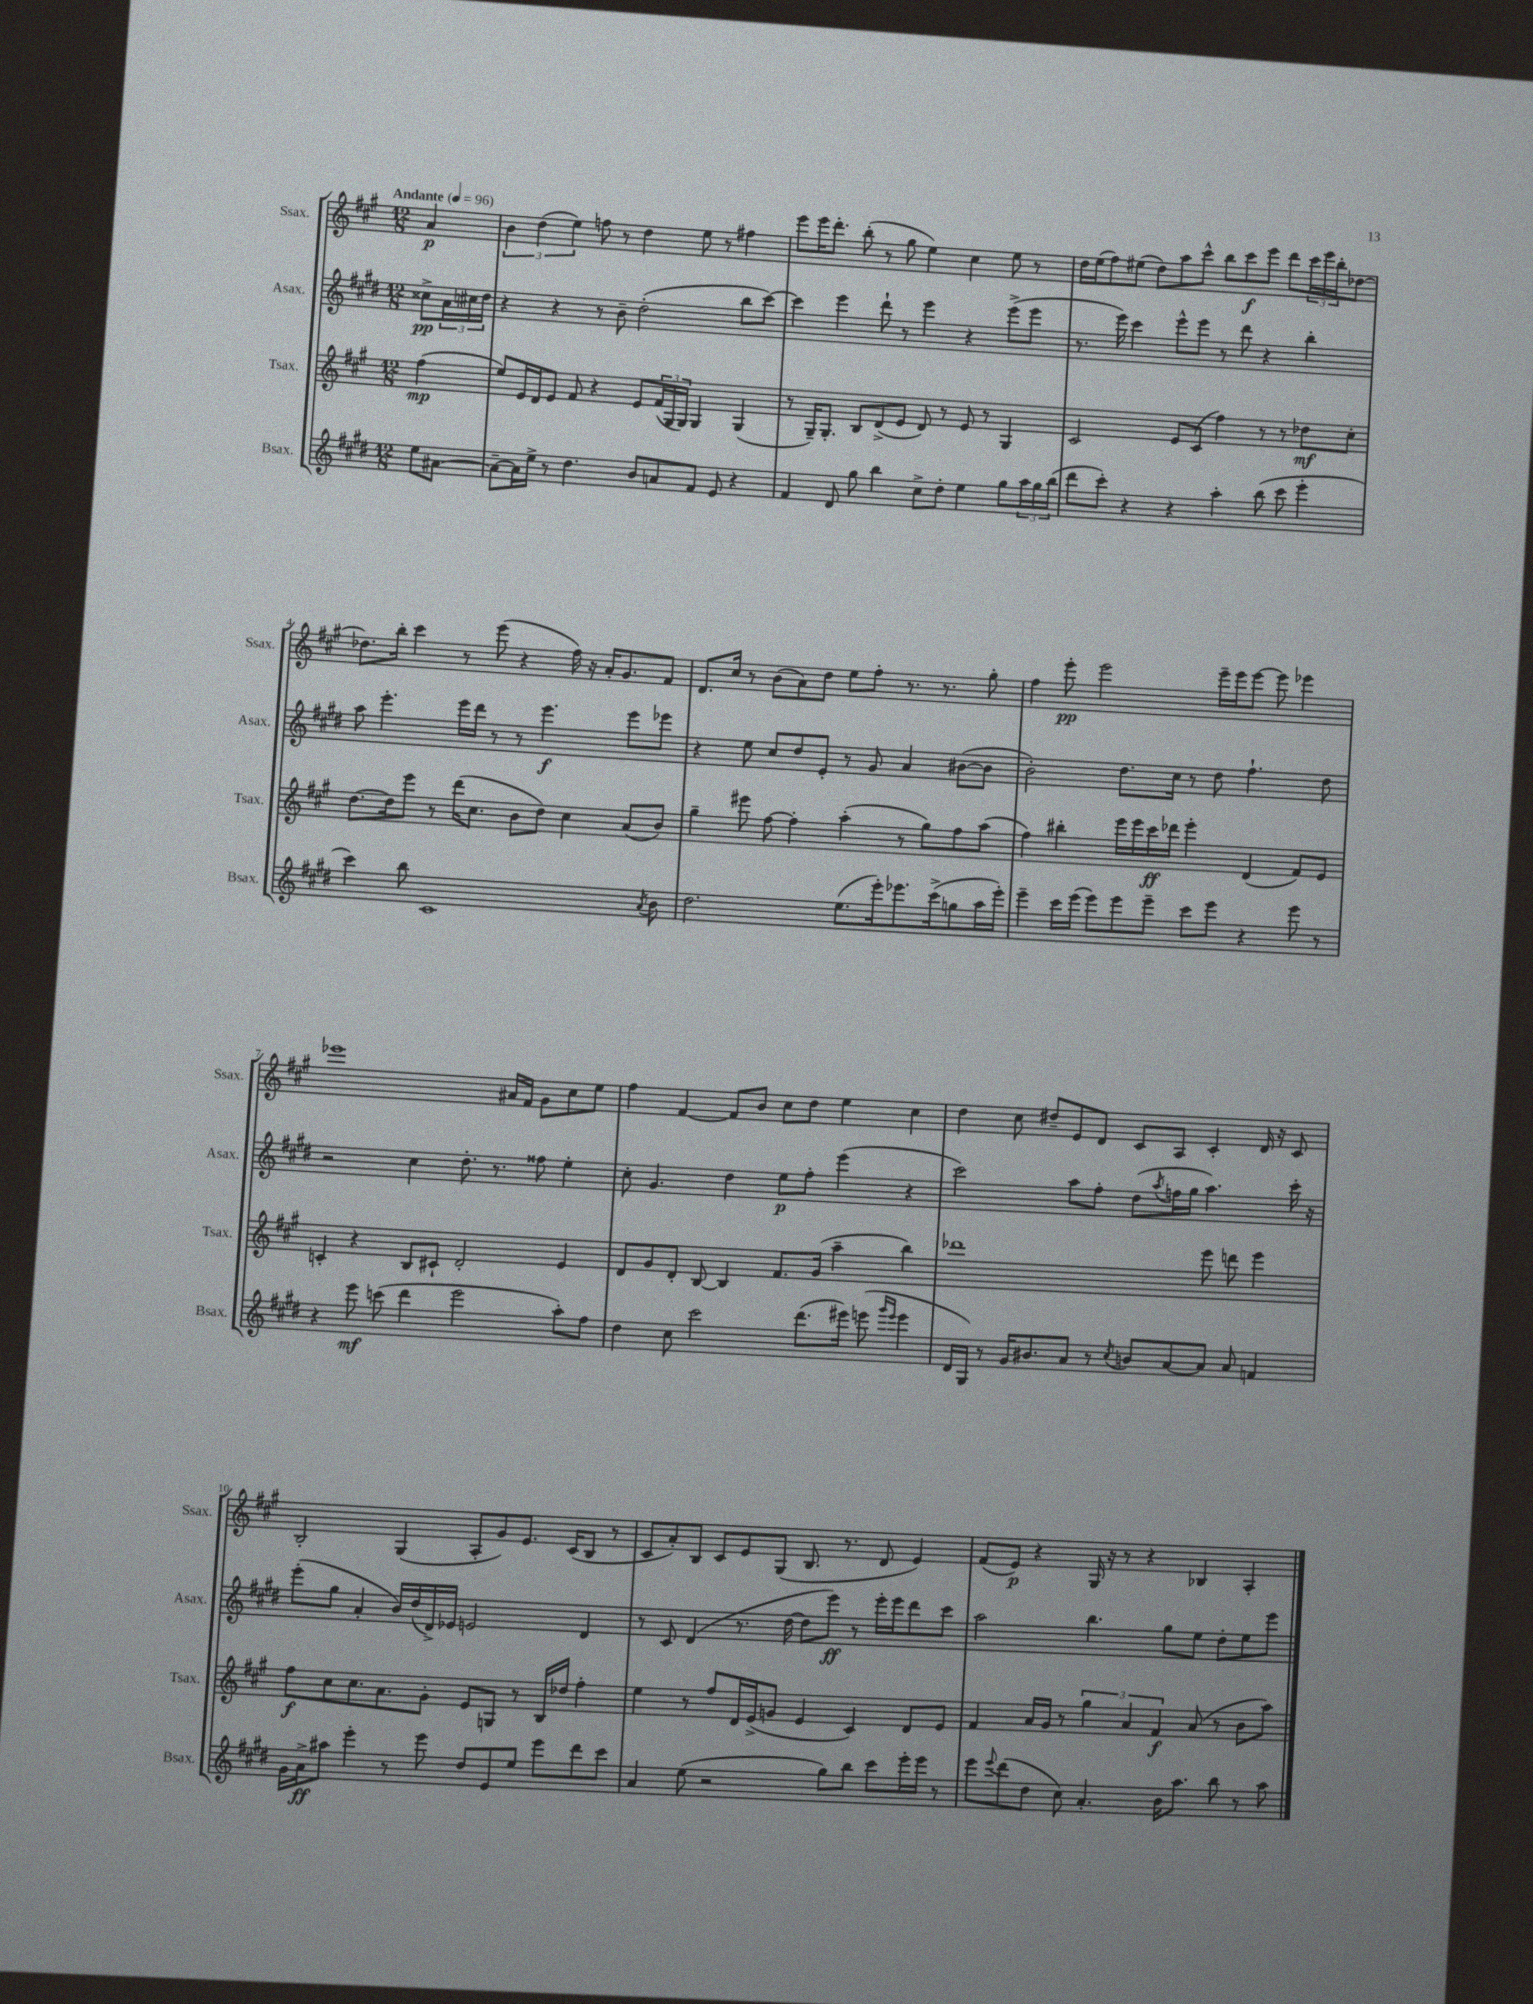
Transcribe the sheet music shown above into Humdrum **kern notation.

**kern	**dynam	**kern	**dynam	**kern	**dynam	**kern	**dynam
*part4	*part4	*part3	*part3	*part2	*part2	*part1	*part1
*staff4	*staff4	*staff3	*staff3	*staff2	*staff2	*staff1	*staff1
*I"Bsax.	*	*I"Tsax.	*	*I"Asax.	*	*I"Ssax.	*
*I'Bsax.	*	*I'Tsax.	*	*I'Asax.	*	*I'Ssax.	*
*clefG2	*	*clefG2	*	*clefG2	*	*clefG2	*
*k[f#c#g#d#]	*	*k[f#c#g#]	*	*k[f#c#g#d#]	*	*k[f#c#g#]	*
*M12/8	*	*M12/8	*	*M12/8	*	*M12/8	*
*MM96	*	*MM96	*	*MM96	*	*MM96	*
=	=	=	=	=	=	=	=
!	!	!	!	!	!	!LO:TX:a:B:t=Andante	!
8ee\L	.	(4ff#\	mp	8cc##X^\L	pp	4a/	p
[8a#X\J	.	.	.	24a\L	.	.	.
.	.	.	.	24cc#X\	.	.	.
.	.	.	.	24dd#\JJ	.	.	.
=1	=1	=1	=1	=1	=1	=1	=1
8a#~\L_	.	8ee/L)	.	4r	.	6b\	.
16a#\L]	.	16e/L	.	.	.	.	.
.	.	.	.	.	.	(6dd\	.
16ee^\JJ	.	16d/J	.	.	.	.	.
8r	.	8e/J	.	4r	.	.	.
.	.	.	.	.	.	6ee\)	.
4.dd#\	.	8f#/	.	.	.	.	.
.	.	4r	.	8r	.	8ffn\	.
.	.	.	.	8b~\	.	8r	.
8b/L	.	8e/L	.	(2dd#'\	.	4dd\	.
8an/	.	(24f#/L	.	.	.	.	.
.	.	24G#/	.	.	.	.	.
.	.	24G#/JJ)	.	.	.	.	.
8f#/J	.	4G#/	.	.	.	8ee\	.
8e/	.	.	.	.	.	8r	.
4r	.	(4G#/	.	8bb\L	.	4ff#X\	.
.	.	.	.	[8ccc#\J)	.	.	.
=2	=2	=2	=2	=2	=2	=2	=2
4f#/	.	8r	.	4ccc#\]	.	8eee\L	.
.	.	16G#~/KL)	.	.	.	16eee\K	.
.	.	8.G#'/J	.	.	.	8.ddd'\J	.
8d#/	.	.	.	4eee\	.	.	.
8gg#\	.	8B/L	.	.	.	(8bb'\	.
4bb\	.	(8d^/	.	8ddd#`\	.	8r	.
.	.	8e/J	.	8r	.	8gg#\	.
8cc#^\L	.	8d/)	.	4eee\	.	4ee\)	.
8dd#'\J	.	8r	.	.	.	.	.
4ee\	.	8e/	.	4r	.	4cc#\	.
.	.	8r	.	.	.	.	.
8gg#\L	.	4G#/	.	(8eee^\L	.	8ee\	.
24aa\L	.	.	.	8eee\J	.	8r	.
24gg#\	.	.	.	.	.	.	.
(24bb\JJ	.	.	.	.	.	.	.
=3	=3	=3	=3	=3	=3	=3	=3
8ddd#\L	.	2c#/	.	8.r	.	16dd\LL	.
.	.	.	.	.	.	(16ee\J	.
8ccc#'\J)	.	.	.	.	.	8ff#\)	.
.	.	.	.	16eee\)	.	.	.
4r	.	.	.	4ccc#\	.	(8ee#X\J	.
.	.	.	.	.	.	8dd\L)	.
4r	.	8e/L	.	8eee^^\L	.	8aa\	.
.	.	(8c#/J	.	8eee\J	.	8ccc#^^\J	.
4aa'\	.	4ff#\)	.	8r	.	8bb\L	.
.	.	.	.	8ddd#\	.	8ccc#\	f
(8bb\	.	8r	.	4r	.	8eee\J	.
8ccc#\	.	8r	.	.	.	8ddd\L	.
4eee'\	.	8dd-X\L	mf	4bb'\	.	24ccc#\L	.
.	.	.	.	.	.	24eee\	.
.	.	.	.	.	.	24bb'\J	.
.	.	8cc#'\J	.	.	.	[8dd-X\J	.
!!LO:LB:g=z
=4	=4	=4	=4	=4	=4	=4	=4
4ccc#\)	.	[8.dd\L	.	8aa\	.	8.dd-X\L]	.
.	.	.	.	4.eee'\	.	.	.
.	.	16dd\k]	.	.	.	16bb'\Jk	.
8bb\	.	8eee\J	.	.	.	4ccc#\	.
1c#	.	8r	.	.	.	.	.
.	.	(16ddd\KL	.	16eee\LL	.	8r	.
.	.	8.cc#\J	.	16ddd#\JJ	.	.	.
.	.	.	.	8r	.	(8eee\	.
.	.	8b\L	.	8r	.	4r	.
.	.	8dd\J)	.	4.eee\	f	.	.
.	.	4cc#\	.	.	.	16ff#\)	.
.	.	.	.	.	.	16r	.
.	.	.	.	.	.	16a'/KL	.
.	.	.	.	.	.	8.g#/	.
.	.	(8a/L	.	8eee\L	.	.	.
8qa/	.	.	.	.	.	.	.
8b\	.	8b/J)	.	8eee-X\J	.	8f#/J	.
=5	=5	=5	=5	=5	=5	=5	=5
2.dd#\	.	4gg#~\	.	4r	.	8.d/L	.
.	.	.	.	.	.	16cc#/Jk	.
.	.	8eee#X\	.	8ee\	.	8r	.
.	.	[8ff#\	.	8cc#/L	.	(8b\L	.
.	.	4ff#'\]	.	8dd#/	.	8a\)	.
.	.	.	.	8e'/J	.	8dd\J	.
(8.ee\L	.	(4aa'\	.	8r	.	8ee\L	.
.	.	.	.	8g#/	.	8ff#'\J	.
16eee'\k)	.	.	.	.	.	.	.
8.eee-X\	.	8r	.	4a/	.	8.r	.
.	.	8gg#\L)	.	.	.	.	.
(16ccc#^\k	.	.	.	.	.	8.r	.
8ggn\	.	8ff#\	.	([8b#X\L	.	.	.
16aa\L	.	(8aa\J	.	8b#\J]	.	8gg#'\	.
16eee-'\JJ)	.	.	.	.	.	.	.
=6	=6	=6	=6	=6	=6	=6	=6
4eee~\	.	4ff#\)	.	2b'\)	.	4ff#\	.
16ccc#\LL	.	4bb#X'\	.	.	.	8eee'\	pp
(16eee\JJ	.	.	.	.	.	.	.
8eee\L)	.	.	.	.	.	2eee\	.
8eee\	.	16eee\LL	.	8.dd#\L	.	.	.
.	.	16eee\	.	.	.	.	.
8eee~\J	.	16ccc#\	ff	.	.	.	.
.	.	16ddd-X\JJ	.	16cc#\Jk	.	.	.
8ccc#\L	.	4eee'\	.	8r	.	.	.
8eee\J	.	.	.	8dd#\	.	16eee~\LL	.
.	.	.	.	.	.	16eee\J	.
4r	.	(4d/	.	4.ff#`\	.	[8eee\J	.
.	.	.	.	.	.	8eee\]	.
8eee\	.	8f#/L)	.	.	.	4eee-X\	.
8r	.	8e/J	.	8dd#\	.	.	.
!!LO:LB:g=z
=7	=7	=7	=7	=7	=7	=7	=7
4r	.	4cn'/	.	2r	.	1eee-X	.
8eee\	mf	4r	.	.	.	.	.
(8cccn\	.	.	.	.	.	.	.
4ddd#\	.	8B/L	.	4cc#\	.	.	.
.	.	8c#X`/J	.	.	.	.	.
2eee\	.	2d'/	.	8.dd#'\	.	.	.
.	.	.	.	8.r	.	.	.
.	.	.	.	.	.	16a#X/LL	.
.	.	.	.	.	.	16f#/JJ	.
.	.	.	.	8ff##X\	.	8g#\L	.
8aa'\L)	.	4e/	.	4ee'\	.	8cc#\	.
8ff#\J	.	.	.	.	.	8ee\J	.
=8	=8	=8	=8	=8	=8	=8	=8
4dd#\	.	8d/L	.	8cc#'\	.	4ff#\	.
.	.	8g#/	.	4.g#/	.	.	.
8cc#\	.	8d'/J	.	.	.	[4f#/	.
2ccc#\	.	[8B/	.	.	.	.	.
.	.	4B/]	.	4dd#\	.	8f#/L]	.
.	.	.	.	.	.	8b/J	.
.	.	8.f#/L	.	8ee\L	p	8cc#\L	.
(8.ddd#\L	.	.	.	8ff#'\J	.	8dd\J	.
.	.	(16g#/Jk	.	.	.	.	.
.	.	4aa~\	.	(4eee\	.	4ee\	.
16eee#X\Jk)	.	.	.	.	.	.	.
(8eeen\	.	.	.	.	.	.	.
16qqggg#/LL	.	.	.	.	.	.	.
16qqeee/JJ	.	.	.	.	.	.	.
4eee\	.	4bb\)	.	4r	.	4cc#\	.
=9	=9	=9	=9	=9	=9	=9	=9
16d#/LL	.	1ddd-X	.	2ccc#\)	.	4dd\	.
16G#/JJ)	.	.	.	.	.	.	.
8r	.	.	.	.	.	.	.
16g#/KL	.	.	.	.	.	8cc#\	.
8.b#X/	.	.	.	.	.	.	.
.	.	.	.	.	.	8dd#X~/L	.
8a/J	.	.	.	8aa\L	.	8e/	.
8r	.	.	.	8ff#'\J	.	8d/J	.
8qcc#/	.	.	.	.	.	.	.
8bn/L	.	.	.	(8dd#\L	.	8c#/L	.
.	.	.	.	8qaa/	.	.	.
[8a/	.	.	.	16ffn\L	.	8A/J	.
.	.	.	.	16gg#\JJ	.	.	.
8a/J]	.	8eee\	.	4.aa\)	.	4c#'/	.
8a/	.	8dddn\	.	.	.	.	.
4fn/	.	4eee\	.	.	.	16d/	.
.	.	.	.	.	.	16r	.
.	.	.	.	16ccc#'\	.	8c#/	.
.	.	.	.	16r	.	.	.
!!LO:LB:g=z
=10	=10	=10	=10	=10	=10	=10	=10
16g#\LL	.	8ff#\L	f	(8eee'\L	.	2B'/	.
16a^\J	ff	.	.	.	.	.	.
8aa#X\J	.	8cc#\	.	8gg#\J	.	.	.
4eee'\	.	8.cc#\	.	4a'/	.	.	.
.	.	8.a\	.	.	.	.	.
8r	.	.	.	16b/LL)	.	(4G#/	.
.	.	.	.	(16dd#/	.	.	.
8eee\	.	8g#'\J	.	16d#^/)	.	.	.
.	.	.	.	16e-X/JJ	.	.	.
8dd#/L	.	8e/L	.	2en/	.	8A'/L	.
8e/	.	8Gn/J	.	.	.	8g#/)	.
8ee/J	.	8r	.	.	.	8.e/J	.
8eee\L	.	16B/LL	.	.	.	.	.
.	.	16dd-X/JJ	.	.	.	(16c#/KL	.
8ddd#\	.	4ff#'\	.	4d#/	.	8B/J	.
8ccc#\J	.	.	.	.	.	8r	.
=11	=11	=11	=11	=11	=11	=11	=11
4a/	.	4ee\	.	8r	.	8c#/L	.
.	.	.	.	8c#/	.	8a'/)	.
(8ee\	.	8r	.	(4d#/	.	8B/J	.
2r	.	8ff#/L	.	.	.	8c#/L	.
.	.	16d/L	.	8.r	.	8e/	.
.	.	(16e^/J	.	.	.	.	.
.	.	8gn/J	.	.	.	(8G#/J	.
.	.	.	.	[16dd#\	.	.	.
.	.	4e/	.	8dd#\L]	.	8.B/	.
8gg#\L)	.	.	.	8eee\J)	ff	.	.
.	.	.	.	.	.	8.r	.
8bb\J	.	4c#/)	.	8r	.	.	.
8ccc#\L	.	.	.	16eee'\LL	.	8d/	.
.	.	.	.	16eee\J	.	.	.
16eee'\L	.	8d/L	.	8ddd#\	.	4e/)	.
16eee\JJ	.	.	.	.	.	.	.
8r	.	8e/J	.	8ccc#\J	.	.	.
=12	=12	=12	=12	=12	=12	=12	=12
8eee\L	.	4f#/	.	2aa\	.	(8f#/L	.
8qqeee/	.	.	.	.	.	.	.
(8ddd#\	.	.	.	.	.	8e/J)	p
8dd#\J	.	16a/LL	.	.	.	4r	.
.	.	16g#/JJ	.	.	.	.	.
8cc#\)	.	8r	.	.	.	.	.
4.a'/	.	6gg#\	.	4.bb\	.	16G#/	.
.	.	.	.	.	.	16r	.
.	.	.	.	.	.	8r	.
.	.	6a/	.	.	.	.	.
.	.	.	.	.	.	4r	.
.	.	6f#/	f	.	.	.	.
16b\KL	.	.	.	8gg#\L	.	.	.
8.aa\J	.	.	.	.	.	.	.
.	.	(8a/	.	8ee\J	.	4B-X/	.
8bb\	.	8r	.	8dd#'\L	.	.	.
8r	.	8b\L	.	8ee\	.	4A'/	.
8aa\	.	8aa\J)	.	8eee\J	.	.	.
==	==	==	==	==	==	==	==
*-	*-	*-	*-	*-	*-	*-	*-
